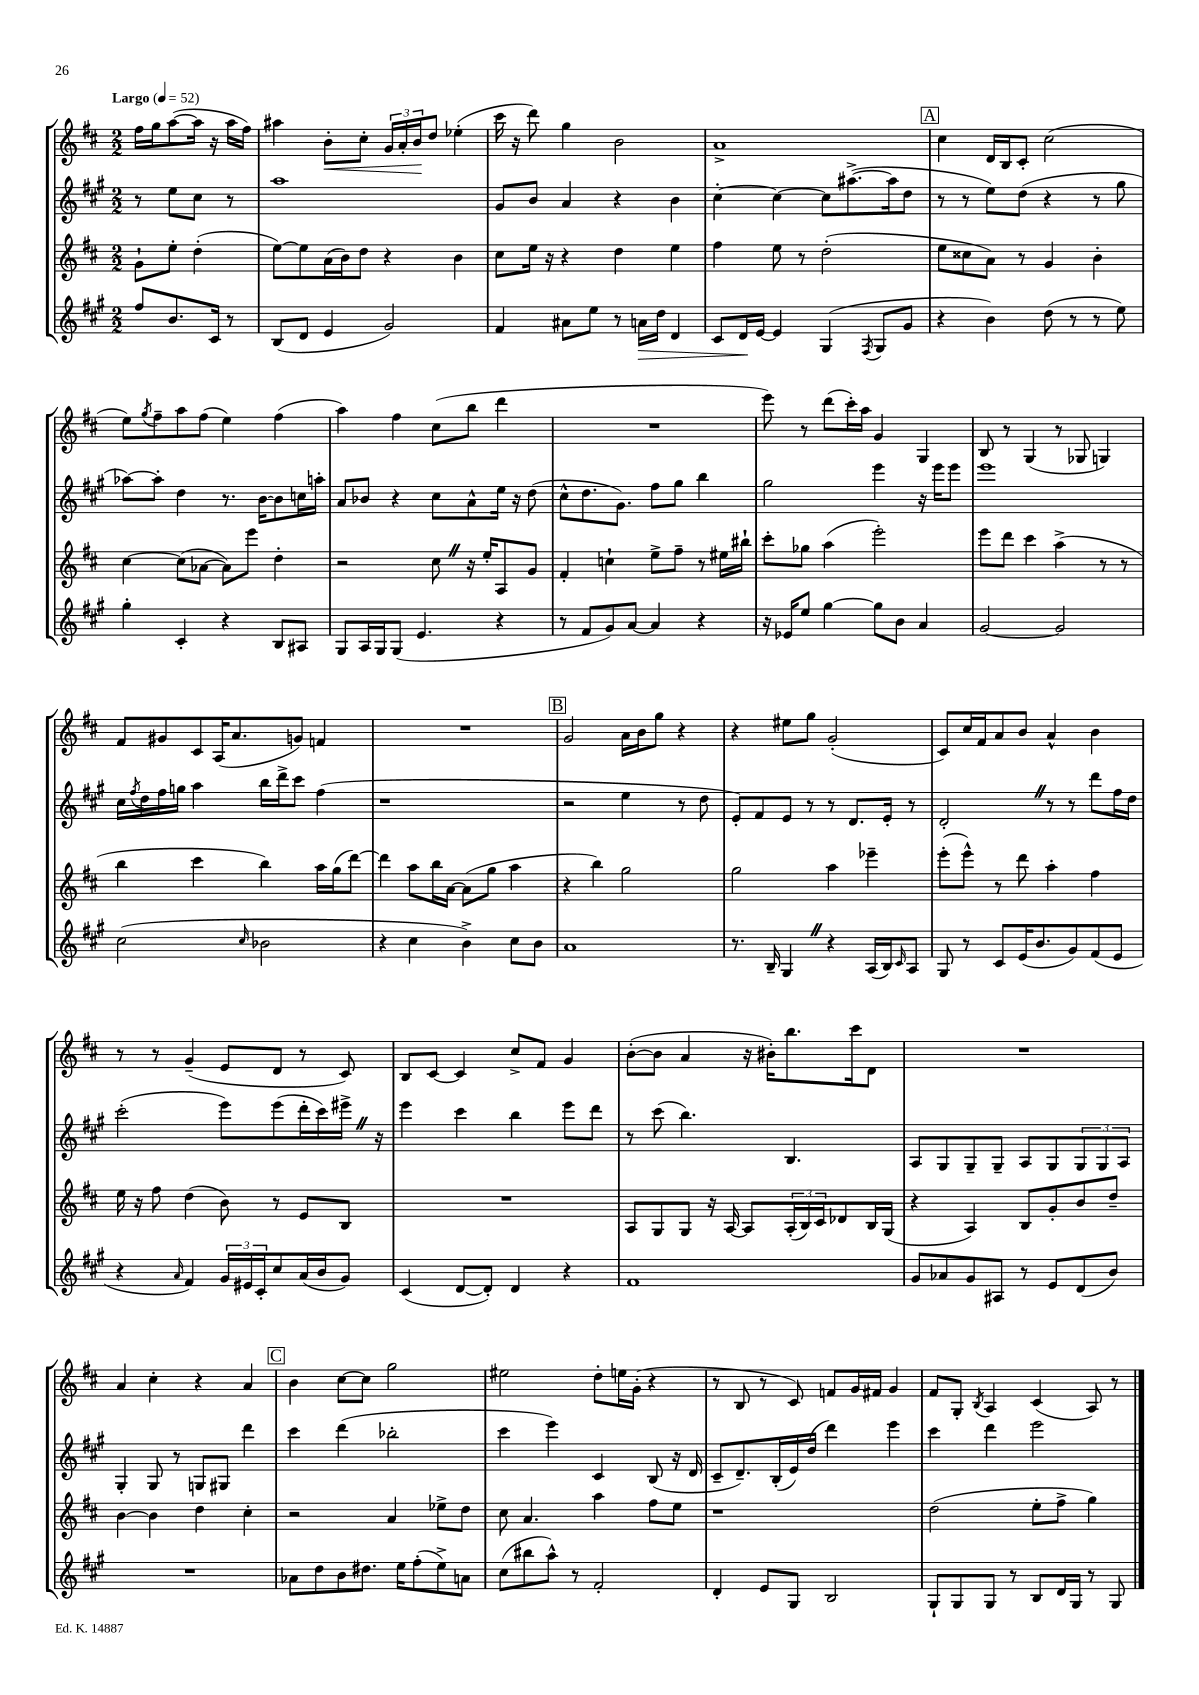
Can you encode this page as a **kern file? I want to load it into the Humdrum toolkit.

**kern	**kern	**kern	**kern
*staff4	*staff3	*staff2	*staff1
*clefG2	*clefG2	*clefG2	*clefG2
*k[f#c#g#]	*k[f#c#]	*k[f#c#g#]	*k[f#c#]
*M2/2	*M2/2	*M2/2	*M2/2
*MM52	*MM52	*MM52	*MM52
8ff#/L	8g`\L	8r	16ff#\LL
.	.	.	16gg\J
8.b/	8ee'\J	8ee\L	([8aa\
.	(4dd'\	8cc#\J	16aa\]Jk
16c#/Jk	.	.	16r
8r	.	8r	16aa\LL
.	.	.	16ff#\JJ)
=	=	=	=
(8B/L	[8ee\L)	1aa	4aa#\
8d/J	8ee\]	.	.
4e/	(16a\L	.	8b'\L
.	16b\J)	.	.
.	8dd\J	.	8cc#'\J
2g#/)	4r	.	24g/LL
.	.	.	24a'/
.	.	.	24b/J
.	.	.	8dd/J
.	4b\	.	(4ee-'\
=	=	=	=
4f#/	8cc#\L	8g#/L	16ccc#\
.	.	.	16r
.	16ee\Jk	8b/J	8ddd\)
.	16r	.	.
8a#\L	4r	4a/	4gg\
8ee\J	.	.	.
8r	4dd\	4r	2b\
16a\LL	.	.	.
16dd\JJ	.	.	.
4d/	4ee\	4b\	.
=	=	=	=
8c#/L	4ff#\	[4cc#'\	1a^
16d/L	.	.	.
[16e/JJ	.	.	.
4e/]	8ee\	4cc#\_	.
.	8r	.	.
(4G#/	(2dd'\	8cc#\]L	.
.	.	([8.aa#^\	.
8qF#/	.	.	.
8G#/L	.	.	.
.	.	16aa#\]k	.
8g#/J	.	8dd\J	.
=	=	=	=
4r	8ee\L	8r	4cc#\
.	8cc##\	8r	.
4b\)	8a\J)	8ee\L)	16d/LL
.	.	.	16B/J
.	8r	(8dd\J	8c#'/J
(8dd\	4g/	4r	(2cc#\
8r	.	.	.
8r	4b'\	8r	.
8ee\)	.	8gg#\	.
=	=	=	=
4gg#'\	[4cc#\	[8aa-\L)	8ee\L)
.	.	.	8qgg/
.	.	8aa-'\]J	8ff#~\
4c#'/	(8cc#\]L	4dd\	8aa\
.	[8a-\J	.	(8ff#\J
4r	8a-\]L)	8.r	4ee\)
.	8eee\J	.	.
.	.	[16b\LK	.
8B/L	4dd'\	8b\]	(4ff#\
8A#/J	.	16cc\L	.
.	.	16aa'\JJ	.
=	=	=	=
8G#/L	2r	8a/L	4aa\)
16A/L	.	8b-/J	.
16G#/J	.	.	.
(8G#/J	.	4r	4ff#\
4.e/	.	.	.
.	8cc#\	8cc#\L	(8cc#\L
.	16r	8a^^\	8bb\J
.	16ee'/LK	.	.
4r	8A/	16ee\Jk	4ddd\
.	.	16r	.
.	8g/J	(8dd\	.
=	=	=	=
8r	4f#'/	8cc#^^\L	1r
8f#/L	.	8.dd\	.
8g#/)	4cc`\	.	.
.	.	8.g#\J)	.
[8a/J	.	.	.
4a/]	8ee^\L	8ff#\L	.
.	8ff#~\J	8gg#\J	.
4r	8r	4bb\	.
.	16ee#\LL	.	.
.	16bb#`\JJ	.	.
=	=	=	=
16r	8ccc#'\L	2gg#\	8eee\)
16e-/LK	.	.	.
8ee/J	8gg-\J	.	8r
[4gg#\	(4aa\	.	(8ddd\L
.	.	.	16ccc#'\L)
.	.	.	16aa\JJ
8gg#\]L	2eee'\)	4eee\	4g/
8b\J	.	.	.
4a/	.	16r	4G/
.	.	16eee\LK	.
.	.	8eee\J	.
=	=	=	=
[2g#/	8eee\L	1eee	8B/
.	8ddd\J	.	8r
.	4ccc#\	.	(4G/
2g#/]	(4aa^\	.	8r
.	.	.	8G-/
.	8r	.	4G/)
.	8r	.	.
=	=	=	=
(2cc#\	4bb\	16cc#\LL	8f#/L
.	.	8qff#/	.
.	.	16dd\	.
.	.	16ff#\	8g#/
.	.	16gg\JJ	.
.	4ccc#\	4aa\	8c#/
.	.	.	(16A/K
.	.	.	8.a/
16qqcc#/	.	.	.
2b-\	4bb\)	16bb\LL	.
.	.	16ddd^\J	.
.	.	8ccc#\J	8g/J)
.	16aa\LL	(4ff#\	4f/
.	(16gg\J	.	.
.	[8ddd\J)	.	.
=	=	=	=
4r	4ddd\]	1r	1r
4cc#\	8aa\L	.	.
.	16bb\L	.	.
.	[16a\JJ	.	.
4b^\)	(8a\]L	.	.
.	8gg\J	.	.
8cc#\L	4aa\	.	.
8b\J	.	.	.
=	=	=	=
1a	4r	2r	2g/
.	4bb\)	.	.
.	2gg\	4ee\	16a\LL
.	.	.	16b\J
.	.	.	8gg\J
.	.	8r	4r
.	.	8dd\	.
=	=	=	=
8.r	2gg\	8e'/L)	4r
.	.	8f#/	.
16B~/	.	.	.
4G#/	.	8e/J	8ee#\L
.	.	8r	8gg\J
4r	4aa\	8r	(2g'/
.	.	8.d/L	.
(16A/LL	4eee-~\	.	.
16B/J)	.	16e'/Jk	.
16qqc#/	.	.	.
8A/J	.	8r	.
=	=	=	=
8G#/	(8eee'\L	2d'/	8c#/L)
8r	8eee^^\J)	.	16cc#/L
.	.	.	16f#/J
8c#/L	8r	.	8a/
(16e/K	8ddd\	.	8b/J
8.b/	.	.	.
.	4aa'\	8r	4a^^/
8g#/)	.	8r	.
(8f#/	4ff#\	8ddd\L	4b\
8e/J	.	16ff#\L	.
.	.	16dd\JJ	.
=	=	=	=
4r	16ee\	(2ccc#'\	8r
.	16r	.	.
.	8ff#\	.	8r
16qqa/	.	.	.
4f#/)	(4dd\	.	(4g~/
24g#/LL	8b\)	8eee\L)	8e/L
24e#/	.	.	.
24c#'/J	.	.	.
8cc#/	8r	(8eee\	8d/J
(16a/L	8e/L	16ddd'\L	8r
16b/J	.	16ccc#\)	.
8g#/J)	8B/J	16eee#^\JJ	8c#/)
.	.	16r	.
=	=	=	=
(4c#/	1r	4eee\	8B/L
.	.	.	[8c#/J
[8d/L	.	4ccc#\	4c#/]
8d'/]J)	.	.	.
4d/	.	4bb\	8cc#^/L
.	.	.	8f#/J
4r	.	8eee\L	4g/
.	.	8ddd\J	.
=	=	=	=
1f#	8A/L	8r	([8b'\L
.	8G/	(8ccc#\	8b\]J
.	8G/J	4.bb\)	4a/
.	16r	.	.
.	[16A/	.	.
.	8A/]L	.	16r
.	.	.	16b#'\LK)
.	(24A'/L	4.B/	8.bb\
.	24B/)	.	.
.	24c#/J	.	.
.	8d-/	.	.
.	.	.	16ccc#\k
.	16B/L	.	8d\J
.	(16G/JJ	.	.
=	=	=	=
8g#/L	4r	8A/L	1r
8a-/	.	8G#/	.
8g#/	4A/)	8G#~/	.
8A#/J	.	8G#~/J	.
8r	8B/L	8A/L	.
8e/L	8g'/	8G#/	.
(8d/	8b/	12G#/	.
.	.	12G#/	.
8b/J)	8dd~/J	.	.
.	.	12A/J	.
=	=	=	=
1r	[4b\	4G#'/	4a/
.	4b\]	8G#/	4cc#'\
.	.	8r	.
.	4dd\	8G/L	4r
.	.	8G#/J	.
.	4cc#'\	4ddd\	4a/
=	=	=	=
8a-\L	2r	4ccc#\	4b\
8dd\	.	.	.
8b\	.	(4ddd\	[8cc#\L
8.dd#\J	.	.	8cc#\]J
.	4a/	2bb-'\	2gg\
16ee\LK	.	.	.
(8ff#'\	.	.	.
8ee^\)	8ee-^\L	.	.
8a\J	8dd\J	.	.
=	=	=	=
(8cc#\L	8cc#\	4ccc#\	2ee#\
8bb#\	4.a/	.	.
8aa^^\J)	.	4eee\)	.
8r	.	.	.
2f#'/	4aa\	4c#/	8dd'\L
.	.	.	16ee\L
.	.	.	(16g'\JJ
.	8ff#\L	(8B/	4r
.	8ee\J	16r	.
.	.	16d/	.
=	=	=	=
4d'/	1r	8c#~/L	8r
.	.	8.d~/)	8B/
8e/L	.	.	8r
.	.	(16B'/L	.
8G#/J	.	16e/)	8c#/)
.	.	(16dd/JJ	.
2B/	.	4ddd\)	8f/L
.	.	.	16g/L
.	.	.	16f#/JJ
.	.	4eee\	4g/
=	=	=	=
8G#`/L	(2dd\	4ccc#\	8f#/L
8G#/	.	.	8G'/J
.	.	.	8qB/
8G#/J	.	4ddd\	4A/
8r	.	.	.
8B/L	8ee'\L	2eee\	(4c#/
16d/L	8ff#^\J	.	.
16G#/JJ	.	.	.
8r	4gg\)	.	8A/)
8G#/	.	.	8r
==	==	==	==
*-	*-	*-	*-
